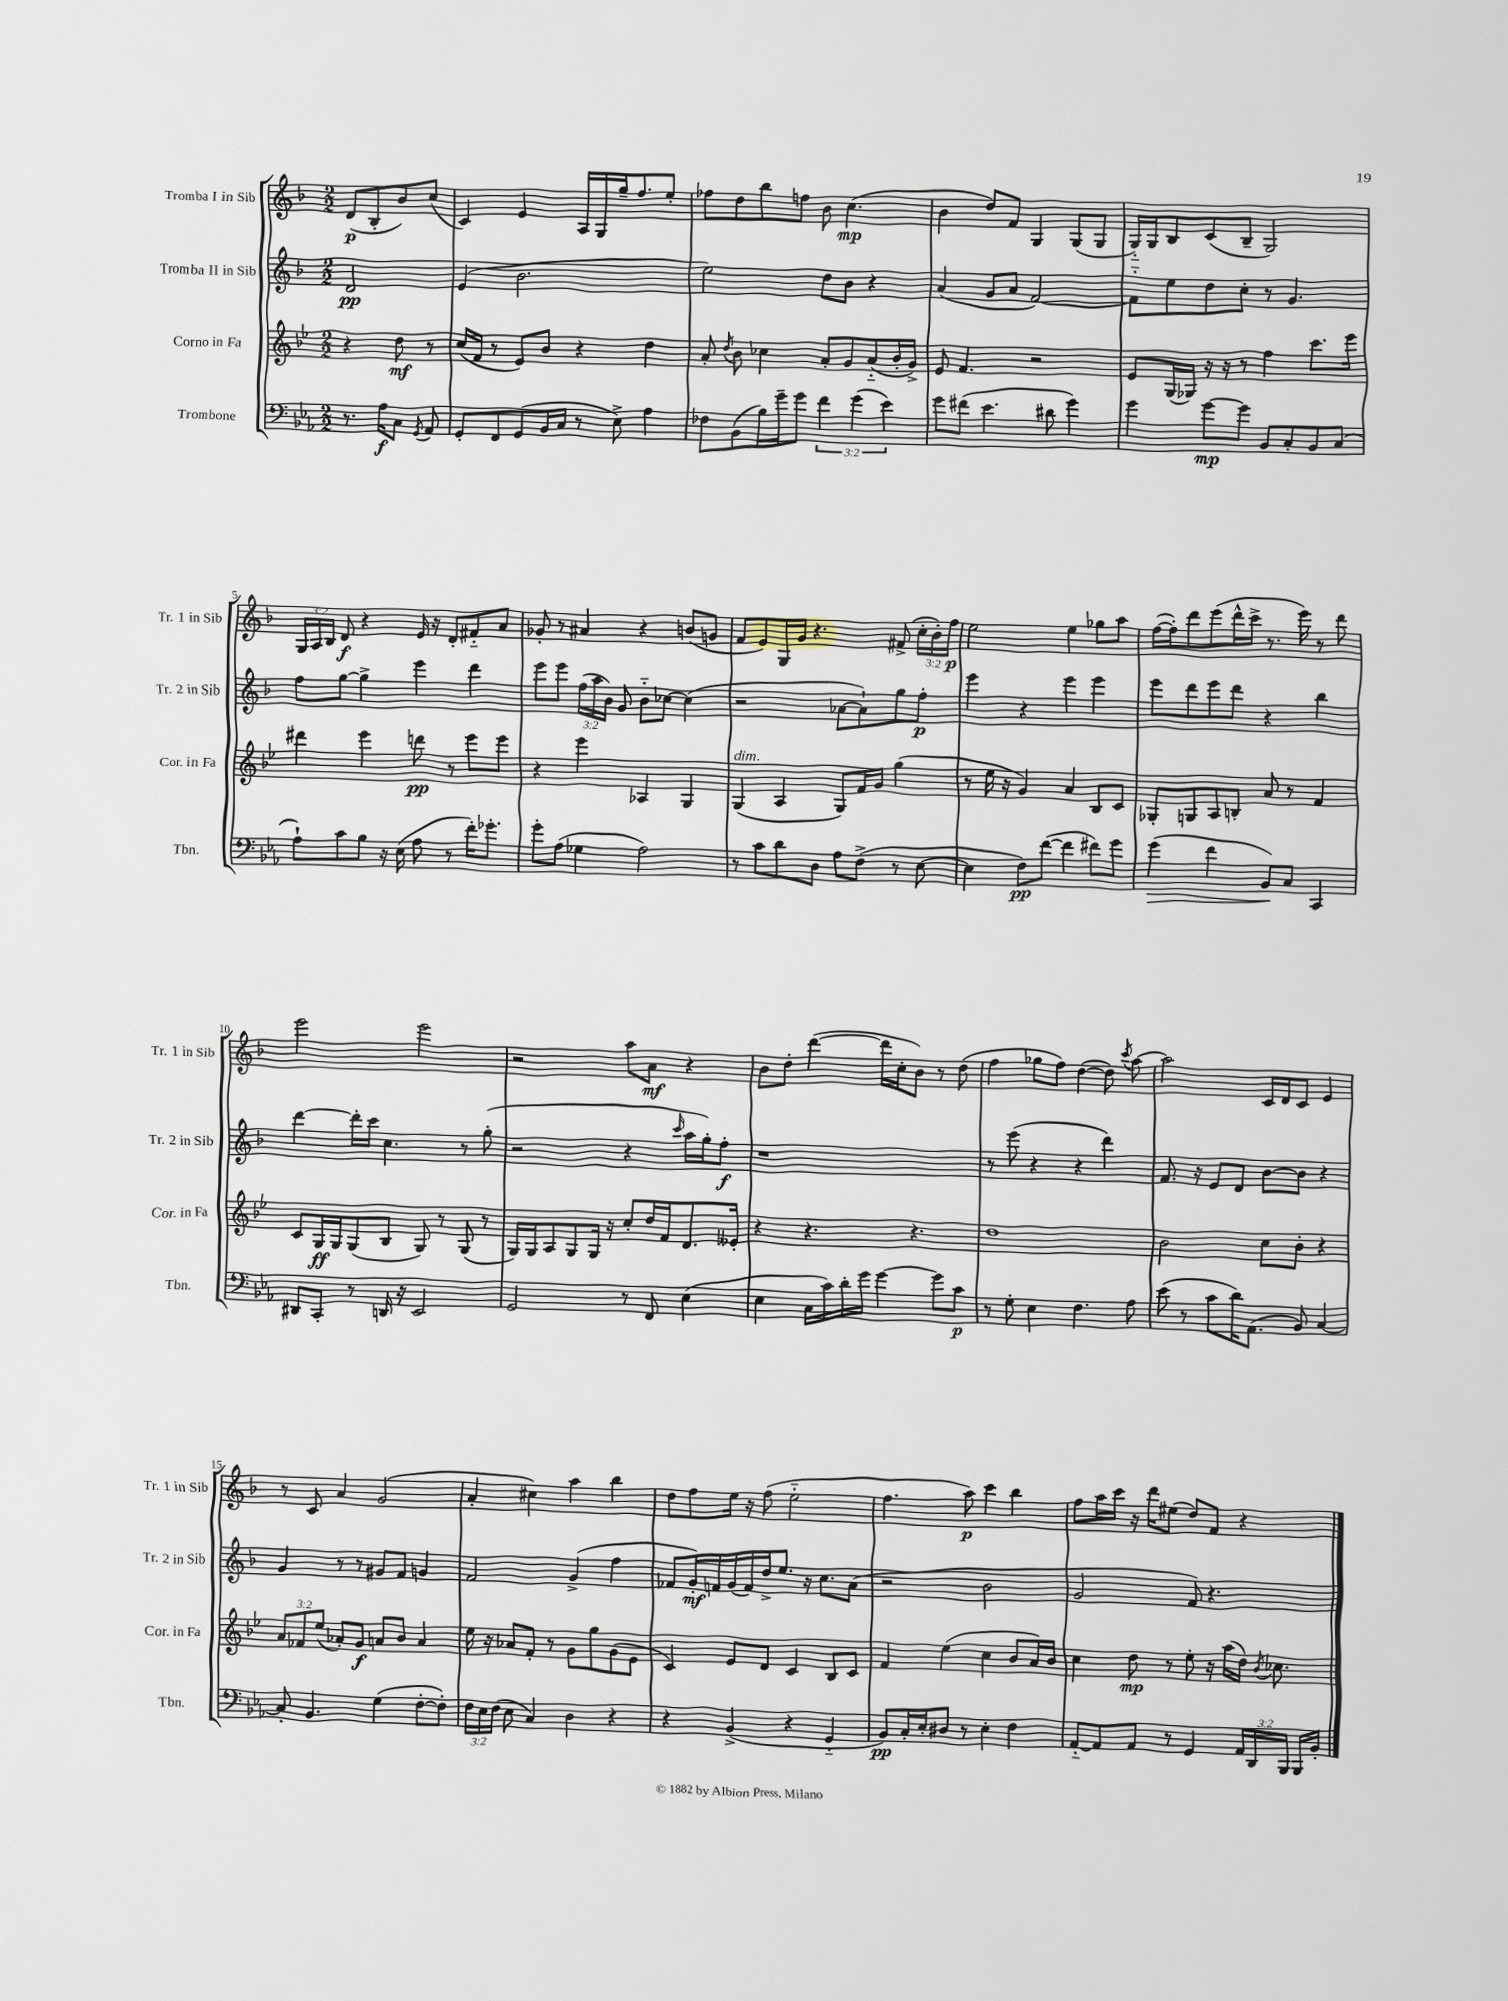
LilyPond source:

<<
\new StaffGroup <<
\new Staff = "s0" \with { instrumentName = "Tromba I in Sib" shortInstrumentName = "Tr. 1 in Sib" } {
    \clef treble \key f \major \numericTimeSignature \time 2/2 \override Staff.TupletNumber.text = #tuplet-number::calc-fraction-text \partial 2
    \autoBeamOff d'8[\p( bes8-. bes'8) c''8]( |
    c'4) e'4 a16[ g16 g''16-- f''8. e''8]-. |
    fes''8[ d''8 bes''8 f''8] bes'8 c''4.\mp( |
    bes'4 d''8[) f'8] g4 g8[( g8] |
    g16[-_) g16 bes8 c'8( bes8]-- g2) |
    \tuplet 3/2 { g16[ a16 bes16] } d'8\f r4 e'16 r16 d'8[-. fis'8-_ a'8] |
    ges'8-. r8 ais'4 r4 b'8[( g'8] |
    f'8[ e'8) g16 g'16] r4. fis'8->( \tuplet 3/2 { c''16[-. bes'16-.) f''16]\p } |
    e''2 e''4 ges''8[ a''8] |
    f''16[~( f''16-.) d'''8 e'''8( d'''16-^ c'''16]-> r8. e'''16) r8 d'''8 |
    e'''2 e'''2 |
    r2 a''8[ a'8]\mf r4 |
    bes'8[ d''8]-. d'''4~( d'''16[ c''16-. bes'8]) r8 d''8( |
    f''4 ges''8[ f''8]) d''4~( d''8) \acciaccatura { c'''8 } a''8~ |
    a''2 c'16[ d'16 c'8] e'4 |
    r8 c'8 a'4 g'2( |
    a'4-. cis''4) a''4 bes''4 |
    d''8[ f''8 e''16] r16 f''8( e''2-_ |
    f''4. a''8\p) c'''4 bes''4 |
    f''8[ a''16 c'''16] r16 d'''16[ eis''8]( d''8[) f'8] r4 \bar "|." |
}
\new Staff = "s1" \with { instrumentName = "Tromba II in Sib" shortInstrumentName = "Tr. 2 in Sib" } {
    \clef treble \key f \major \numericTimeSignature \time 2/2 \override Staff.TupletNumber.text = #tuplet-number::calc-fraction-text \partial 2
    \autoBeamOff d'2\pp |
    e'4( bes'2. |
    e''2) d''8[ bes'8] r4 |
    a'4( g'8[ a'8] f'2~) |
    f'8[-_ e''8 d''8 c''8]-. r8 g'4. |
    f''8[ g''8]~ g''4-> e'''4 d'''4 |
    e'''8[ e'''8] \tuplet 3/2 { f''16[( a''16 bes'16]) } g'8 bes'8[-_ ces''8]~ ces''4( |
    r2 aes'8[~ aes'8-!) g''8 f''8]-.\p |
    e'''4 r4 e'''4 e'''4 |
    e'''8[ d'''8 e'''8 d'''8] r4 bes''4 |
    d'''4~ d'''16[-. c'''16] c''4. r8 g''8-.( |
    r2 r4 \grace { c'''16 } a''16[ g''16-.) f''8]-.\f |
    r1 |
    r8 e'''8( r4 r4 d'''4) |
    f'8. r16 e'8[ d'8] bes'8[~ bes'8] r4 |
    g'4 r8 r8 gis'8[ f'8] g'4 |
    f'2 g'4->( f''4 |
    fes'8[ g'16-.\mf) f'16 g'16( f'16) d''16-> e''8.] r16 c''8.[ a'8]( |
    r2 bes'2 |
    g'2 f'8) r4. \bar "|." |
}
\new Staff = "s2" \with { instrumentName = "Corno in Fa" shortInstrumentName = "Cor. in Fa" } {
    \clef treble \key bes \major \numericTimeSignature \time 2/2 \override Staff.TupletNumber.text = #tuplet-number::calc-fraction-text \partial 2
    \autoBeamOff r4 d''8\mf r8 |
    c''16[( f'16] r8 ees'8[) bes'8] r4 d''4 |
    a'8-. \acciaccatura { d''8 } bes'8 ces''4 a'8[-. g'8 a'8-_( bes'16-. g'16]->) |
    ees'8 f'4. r2 |
    ees'8[ g16( ges16]) r16 r16 r8 f''4 c'''8.[ ees'''16] |
    dis'''4 ees'''4 d'''8\pp r8 ees'''8[ ees'''8] |
    r4 ees'''4 aes4 g4 |
    g4^\markup { \italic "dim." }( a4 g8[) f'16 g'16] g''4( |
    r8 ees''16 r16 g'4) a'4 bes8[ c'8] |
    ges8[-. g8 a8 b8]-. a'8 r8 f'4 |
    c'8[ g16\ff g16 g8( bes8] g8) r8 g8( r8 |
    g16[) g16 a8 g8 g16] r16 c''8[-. d''16 f'16 d'8. eeses'16]-. |
    r4 r4. r4. |
    d''1 |
    bes'2 c''8[ bes'8]-. r4 |
    \tuplet 3/2 { a'8[ fes'8 ees''8]( } aes'8[-.) g'8]\f a'8[ bes'8] a'4 |
    ees''16 r16 aes'8[ f'8]-. r8 g'8[ g''8 g'8( ees'8] |
    c'4) ees'8[ d'8] c'4 bes8[ c'8] |
    f'4 ees''4( c''4 bes'8[ a'16) bes'16] |
    c''4 d''8\mp r8 ees''8-. r16 a''16[( d''16]) \acciaccatura { bes'8 } ces''8. \bar "|." |
}
\new Staff = "s3" \with { instrumentName = "Trombone" shortInstrumentName = "Tbn." } {
    \clef bass \key ees \major \numericTimeSignature \time 2/2 \override Staff.TupletNumber.text = #tuplet-number::calc-fraction-text \partial 2
    \autoBeamOff r8. aes16[\f c8] \acciaccatura { g,8 } aes,8 |
    g,8[-. f,8 g,8( bes,16 c16] r8 ees8->) aes4 |
    fes8[ bes,8( bes16) g'16-- g'8] \tuplet 3/2 { f'4 g'4( ees'4) } |
    g'8[ fis'8]( ees'4. dis'8 g'4) |
    g'4 g'8[~\mp g'8] bes,8[ c8-. bes,8 c8]( |
    aes8[-!) c'8 bes8] r16 ees16( aes8 r8 f'16[-.) ges'8.]-. |
    g'8[-. aes8]( ges4 aes2) |
    r8 c'8[ d'8 d8] aes8[ f8]->( r8 ees8~ |
    ees4 f8[\pp) f'8]~( f'4 fis'8[) g'8] |
    g'4\>( f'4 bes,8[\!) c8] c,4 |
    dis,8[ c,8]-. r8 d,16 r16 ees,2 |
    g,2 r8 f,8 ees4( |
    ees4 c16[ c'16) d'16-. g'16] g'4~ g'8[ c'8]\p |
    r8 g8-. ees4 f4. aes8 |
    ees'8( r8 c'8[ d'16) aes,8.]( bes,8) c4~ |
    c8-. bes,4. g4( f8[~-. f8]-.) |
    \tuplet 3/2 { f16[ ees16 f16]( } ees8 c4) d4 r4 |
    r4 bes,4->( r4 g,4-_ |
    bes,8[\pp) c16-. ees16-. dis8] r8 ees4-. f4 |
    aes,8[~-_ aes,8 aes,8] r8 g,4 \tuplet 3/2 { aes,16[ d,16 bes,,16] } bes,,16[ bes,16]-. \bar "|." |
}
>>
>>
